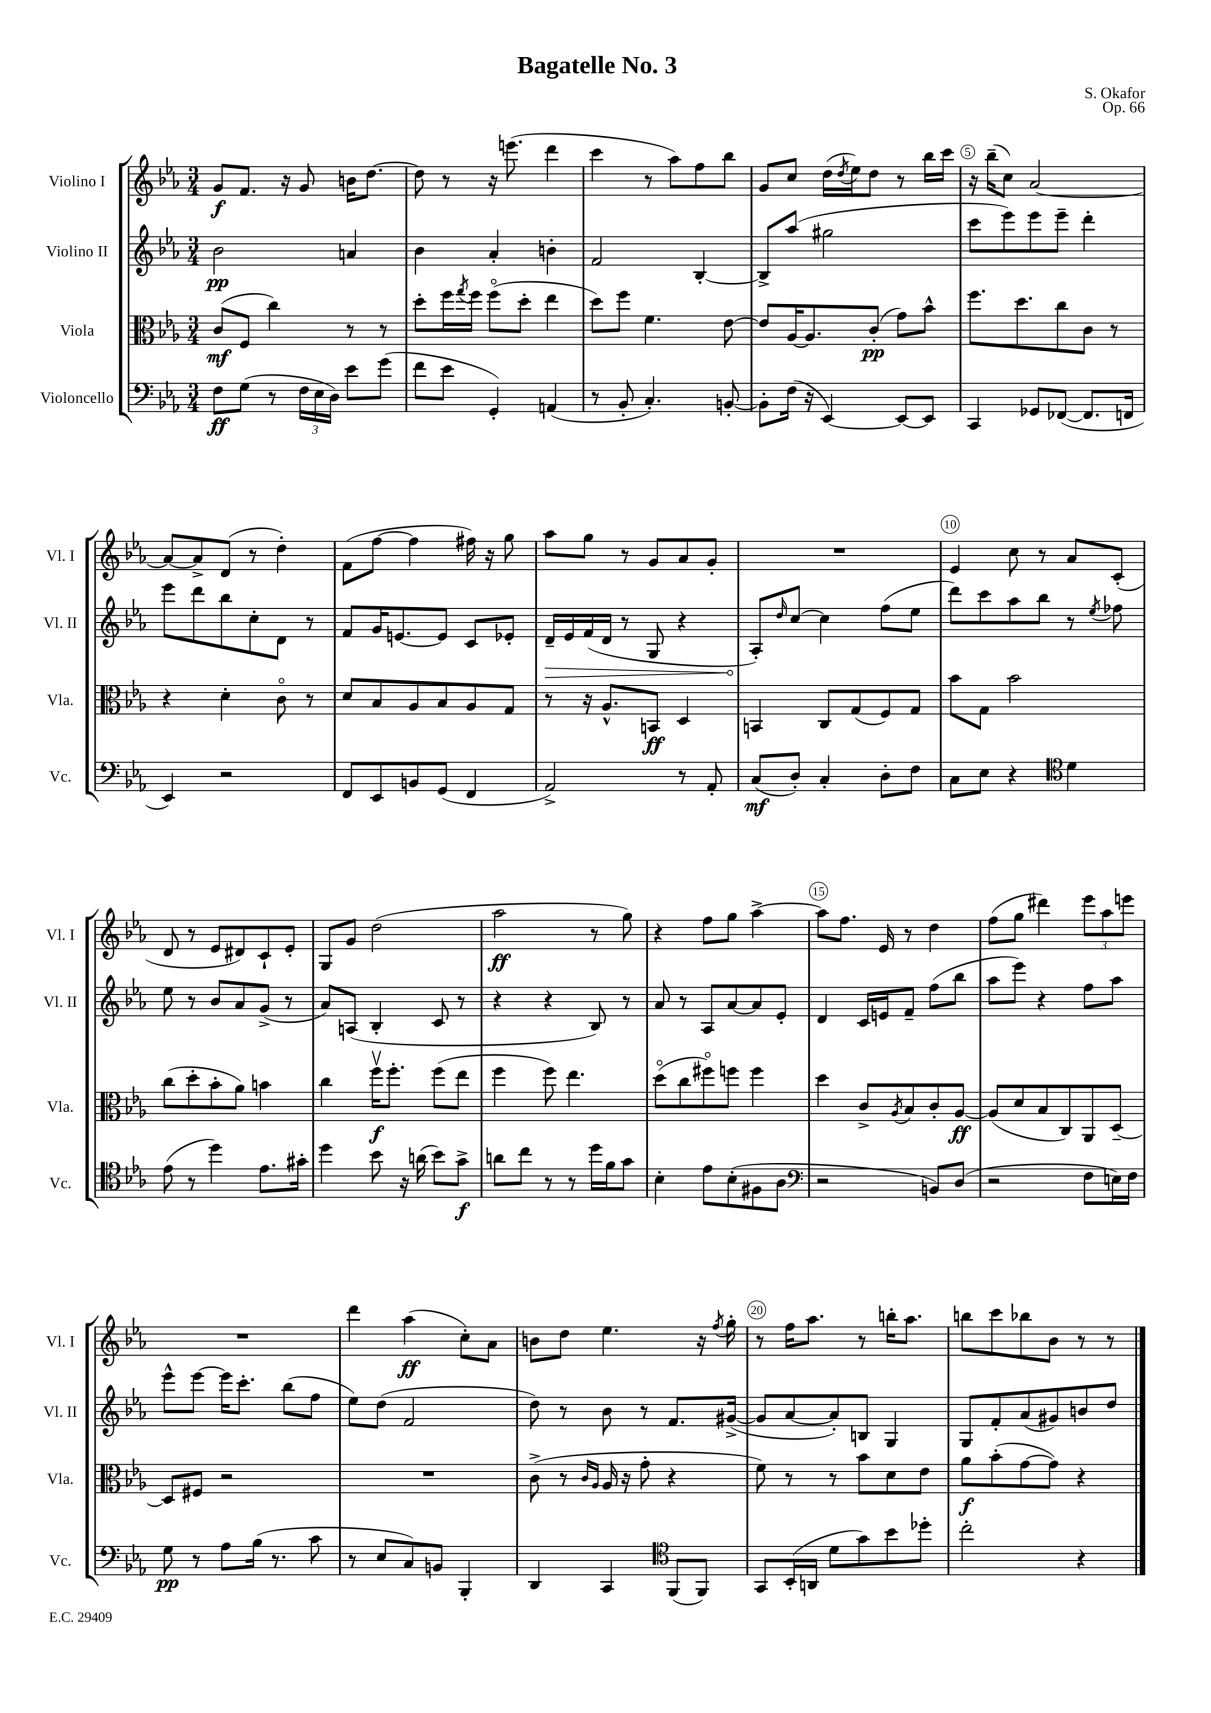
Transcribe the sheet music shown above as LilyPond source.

\header { title = "Bagatelle No. 3" composer = "S. Okafor" opus = "Op. 66" }
<<
\new StaffGroup <<
\new Staff = "s0" \with { instrumentName = "Violino I" shortInstrumentName = "Vl. I" } {
    \clef treble \key ees \major \numericTimeSignature \time 3/4
    g'8\f f'8. r16 g'8 b'16 d''8.~ |
    d''8 r8 r16 e'''8.( d'''4 |
    c'''4 r8 aes''8) f''8 bes''8 |
    g'8 c''8 d''16( \acciaccatura { d''8 } ees''16) d''8 r8 bes''16 c'''16 |
    r16 bes''16--( c''8) aes'2~ |
    aes'8~ aes'8-> d'8( r8 d''4-.) |
    f'8( f''8~ f''4 fis''16) r16 g''8 |
    aes''8 g''8 r8 g'8 aes'8 g'8-. |
    R2. |
    ees'4 c''8 r8 aes'8 c'8-.( |
    d'8 r8 ees'8 dis'8) c'8-! ees'8-. |
    g8 g'8 d''2( |
    aes''2\ff r8 g''8) |
    r4 f''8 g''8 aes''4~-> |
    aes''8 f''8. ees'16 r8 d''4 |
    f''8( g''8 dis'''4) \tuplet 3/2 { ees'''8 aes''8 e'''8 } |
    R2. |
    d'''4 aes''4\ff( c''8-.) aes'8 |
    b'8 d''8 ees''4. r16 \acciaccatura { f''8 } g''16-. |
    r8 f''16 aes''8. r8 b''16-. aes''8. |
    b''8 c'''8 bes''8 bes'8 r8 r8 \bar "|." |
}
\new Staff = "s1" \with { instrumentName = "Violino II" shortInstrumentName = "Vl. II" } {
    \clef treble \key ees \major \numericTimeSignature \time 3/4
    bes'2\pp a'4 |
    bes'4 aes'4-. b'4-. |
    f'2 bes4~-. |
    bes8-> aes''8( gis''2 |
    c'''8 ees'''8) ees'''8 ees'''8-- d'''4-. |
    ees'''8 d'''8 bes''8 c''8-. d'8 r8 |
    f'8 g'16 e'8.~ e'8 c'8 ees'8-. |
    \once \override Hairpin.circled-tip = ##t d'16--\> ees'16 f'16( d'16 r8 g8 r4 |
    aes8-.\!) \grace { d''16 } c''8~ c''4 f''8( ees''8 |
    d'''8) c'''8 aes''8 bes''8 r8 \acciaccatura { ees''8 } fes''8 |
    ees''8 r8 bes'8 aes'8 g'8->( r8 |
    aes'8) a8( bes4-. c'8 r8 |
    r4 r4 bes8) r8 |
    aes'8 r8 aes8 aes'8~ aes'8 ees'8-. |
    d'4 c'16 e'16 f'8-- f''8( bes''8 |
    aes''8 ees'''8) r4 f''8 aes''8 |
    ees'''8-^ ees'''8~ ees'''16 c'''8.-. bes''8( f''8 |
    ees''8) d''8( f'2 |
    d''8) r8 bes'8 r8 f'8. gis'16~->( |
    gis'8 aes'8~ aes'8-.) b8 g4 |
    g8 f'8-. aes'8( gis'8) b'8 d''8 \bar "|." |
}
\new Staff = "s2" \with { instrumentName = "Viola" shortInstrumentName = "Vla." } {
    \clef alto \key ees \major \numericTimeSignature \time 3/4
    c'8\mf( f8 c''4) r8 r8 |
    d''8-. f''16 \acciaccatura { g''8 } f''16 f''8\flageolet( d''8-. ees''4 |
    d''8) f''8 f'4. ees'8~ |
    ees'8 aes16~ aes8. c'8-.\pp( g'8) bes'8-^ |
    f''8. d''8. c''8 c'8 r8 |
    r4 d'4-. c'8\flageolet r8 |
    d'8 bes8 aes8 bes8 aes8 g8 |
    r8 r16 aes8.-^ b,8\ff d4 |
    b,4 c8 g8( f8) g8 |
    bes'8 g8 bes'2 |
    c''8( d''8-. bes'8-. aes'8) b'4 |
    c''4 f''16\upbow\f f''8.-. f''8( ees''8 |
    f''4 f''8) ees''4. |
    d''8\flageolet( c''8 fis''8\flageolet) f''8 f''4 |
    d''4 c'8-> \acciaccatura { aes8 } bes8 c'8-. aes8~\ff |
    aes8( d'8 bes8 c8) aes,8 d8~-- |
    d8 fis8 r2 |
    R2. |
    c'8->( r8 \grace { c'16 aes16 } aes16 r16 g'8-. r4 |
    f'8) r8 r8 bes'8 d'8 ees'8 |
    aes'8\f bes'8-.( g'8~ g'8) r4 \bar "|." |
}
\new Staff = "s3" \with { instrumentName = "Violoncello" shortInstrumentName = "Vc." } {
    \clef bass \key ees \major \numericTimeSignature \time 3/4
    f8\ff g8( r8 \tuplet 3/2 { f16 ees16 d16) } ees'8 g'8( |
    f'8 ees'8 g,4-.) a,4( |
    r8 bes,8-. c4.-.) b,8~-. |
    b,8-. f16( r16 ees,4~) ees,8~ ees,8 |
    c,4 ges,8 fes,8~( fes,8. f,16 |
    ees,4) r2 |
    f,8 ees,8 b,8 g,8( f,4 |
    aes,2->) r8 aes,8-. |
    c8\mf( d8-.) c4-. d8-. f8 |
    c8 ees8 r4 \clef tenor d'4 |
    ees'8( r8 d''4) ees'8. gis'16-. |
    d''4 bes'8 r16 a'16( bes'8) g'8->\f |
    a'8 c''8 r8 r8 d''16 f'16 g'8 |
    bes4-. ees'8 bes8-.( fis8 aes8 |
    \clef bass r2 b,8) d8( |
    r2 f8 e16) f16 |
    g8\pp r8 aes8 bes16( r8. c'8 |
    r8 ees8 c8) b,8 bes,,4-. |
    d,4 c,4 \clef tenor f,8( f,8) |
    g,8 bes,16-.( a,16 d'8 g'8) bes'8 des''8-. |
    c''2-. r4 \bar "|." |
}
>>
>>
\layout { \context { \Score \override BarNumber.break-visibility = ##(#f #t #t) barNumberVisibility = #(every-nth-bar-number-visible 5) \override BarNumber.stencil = #(make-stencil-circler 0.1 0.3 ly:text-interface::print) } }
